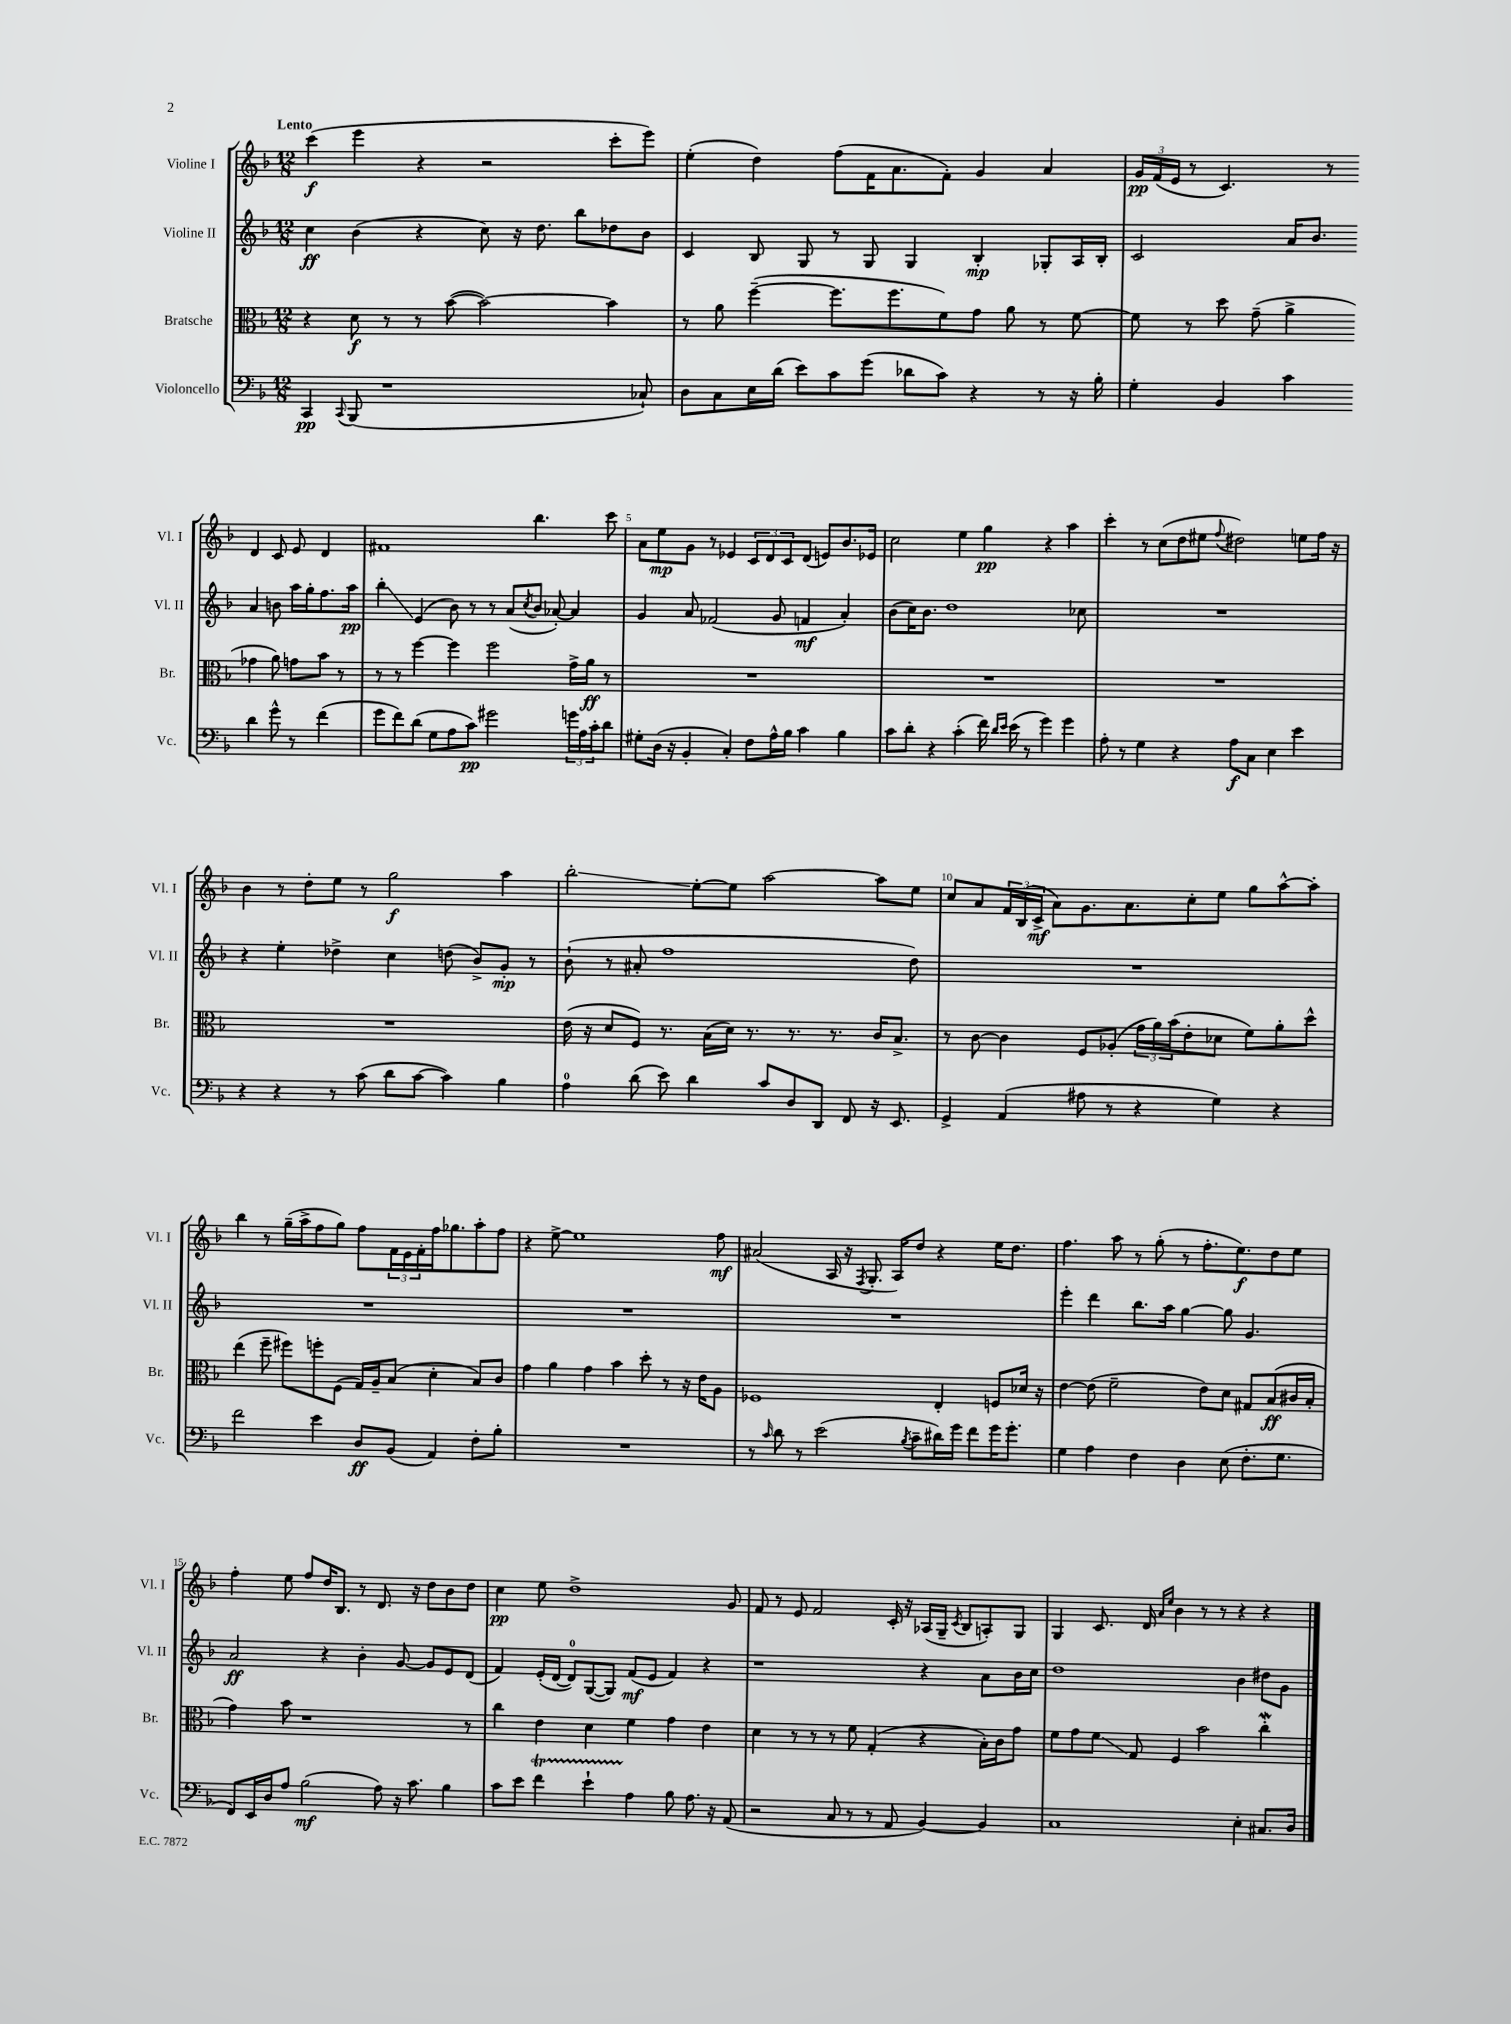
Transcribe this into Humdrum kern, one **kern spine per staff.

**kern	**kern	**kern	**kern
*staff4	*staff3	*staff2	*staff1
*clefF4	*clefC3	*clefG2	*clefG2
*k[b-]	*k[b-]	*k[b-]	*k[b-]
*M12/8	*M12/8	*M12/8	*M12/8
4CC	4r	4cc	(4ccc
8qqCC	.	.	.
(8BBB-	8d	(4b-	4eee
1r	8r	.	.
.	8r	4r	4r
.	([8b-	.	.
.	2b-_)	8cc)	2r
.	.	16r	.
.	.	8.dd	.
.	.	8bb-	.
.	4b-]	8dd-	8ccc'
8C-`)	.	8b-	8eee)
=	=	=	=
8D	8r	4c	(4ee'
8C	8a	.	.
16E	([4ff~	8B-	4dd)
(16d	.	.	.
8e)	.	8G	.
8c	8.ff]	8r	(8ff
(8g	.	8G	16f
.	8.ff	.	8.a
8d-	.	4G	.
8c)	8f)	.	8f')
4r	8g	4B-'	4g
.	8a	.	.
8r	8r	8G-'	4a
16r	[8f	16A	.
16B-'	.	16B-'	.
=	=	=	=
4G'	8f]	2c	24g
.	.	.	(24f
.	.	.	24e
.	8r	.	8r
4BB-	8dd	.	4.c)
.	(8g~	.	.
4c	4a^	16a	.
.	.	8.b-	.
.	.	.	8r
4d	4g-	4a	4d
8g^^	8a)	8b	8c
8r	8g	16aa	8e
.	.	16gg'	.
(4f	8b-	8.ff	4d
.	8r	.	.
.	.	16aa	.
=	=	=	=
8g	8r	4bb-'	1f#
8f)	8r	.	.
(8d	[4ff	(4e	.
8G	.	.	.
8A	4ff]	8b-)	.
8c)	.	8r	.
2g#	2ff	8r	.
.	.	(8a	.
.	.	8qcc	.
.	.	8b-	4.bb-
.	.	[8a-')	.
24g	16g^	4a-]	.
24A	.	.	.
.	16a	.	.
24c'	.	.	.
8d	8r	.	8ccc
=	=	=	=
8G#'	1.r	4g	8a
(16D	.	.	8ee
16r	.	.	.
4BB-'	.	8a	8g
.	.	(2f-	8r
4C')	.	.	4e-
8F	.	.	12c
.	.	.	12d
16A^^	.	8g	.
.	.	.	12c
16B-	.	.	.
4c	.	4f	(8d
.	.	.	8e)
4B-	.	4a')	8.b-
.	.	.	16e-
=	=	=	=
8c	1.r	(8b-	2cc
8d'	.	16cc)	.
.	.	8.b-	.
4r	.	.	.
.	.	1dd	.
(4c'	.	.	4ee
16f)	.	.	4gg
16qqd	.	.	.
16qqe	.	.	.
(16e	.	.	.
8r	.	.	.
4g)	.	.	4r
4g	.	.	4aa
.	.	8cc-	.
=	=	=	=
8A'	1.r	1.r	4ccc'
8r	.	.	.
4G	.	.	8r
.	.	.	(8cc
4r	.	.	8dd
.	.	.	8ee#
.	.	.	8qqff
8A	.	.	2dd#)
8C	.	.	.
4E	.	.	.
4e	.	.	8ee
.	.	.	16ff
.	.	.	16r
=	=	=	=
4r	1.r	4r	4b-
4r	.	4ee'	8r
.	.	.	8dd'
8r	.	4dd-^	8ee
(8c	.	.	8r
8d	.	4cc	2gg
[8c	.	.	.
4c])	.	(8dd	.
.	.	8b-^)	.
4B-	.	8g'	4aa
.	.	8r	.
=	=	=	=
4A	(16e	(8b-`	2bb-'
.	16r	.	.
.	8d	8r	.
(8d	8F)	8a#'	.
8e)	8.r	1ff	.
4d	.	.	[8ee'
.	(16B-	.	.
.	16d)	.	8ee]
.	8.r	.	.
8c	.	.	[2aa
8D	8.r	.	.
8DD	.	.	.
.	8.r	.	.
8FF	.	.	.
16r	16c	.	8aa]
8.EE	8.B-^	.	.
.	.	8dd)	8ee
=	=	=	=
4GG^	8r	1.r	8cc
.	[8c	.	8a
(4AA	4c]	.	24f
.	.	.	(24B-
.	.	.	24c^
.	.	.	8a)
8A#	8F	.	8.g
8r	(8A-'	.	.
.	.	.	8.a
4r	24g	.	.
.	24a)	.	.
.	(24b-	.	.
.	8e'	.	8cc'
4G)	8d-	.	8ee
.	8f)	.	8gg
4r	8a'	.	[8aa^^
.	8dd^^	.	8aa']
=	=	=	=
2f	(4ee	1.r	4bb-
.	8ff~	.	8r
.	8ff#)	.	(16gg~
.	.	.	16aa^
4e	8ff'	.	8ff
.	(8F	.	8gg)
8D	16G)	.	8ff
.	16A~	.	.
(8BB-	(8B-	.	24f
.	.	.	24e
.	.	.	24f'
4AA)	4d'	.	16ff
.	.	.	8.gg-
8F'	8B-)	.	8aa'
8B-'	8c	.	8ff
=	=	=	=
1.r	4g	1.r	4r
.	4a	.	[8ee^
.	.	.	1ee]
.	4g	.	.
.	4b-	.	.
.	8dd'	.	.
.	8r	.	.
.	16r	.	.
.	16e	.	.
.	8A	.	8ff
=	=	=	=
8r	1F-	1.r	(2a#
16qqc	.	.	.
8d	.	.	.
8r	.	.	.
(2e	.	.	.
.	.	.	16A
.	.	.	16r
.	.	.	8qF
.	.	.	8.G'
.	.	.	16A)
8qB-	.	.	.
8c~	.	.	8dd
16d#)	4E'	.	4r
16g	.	.	.
8f	.	.	.
16g	8F	.	16ee
8.g'	.	.	8.dd
.	16d-	.	.
.	16r	.	.
=	=	=	=
4G	[4e	4eee'	4.ff
4A	(8e]	4ddd	.
.	2f~	.	8aa
4F	.	8.bb-	8r
.	.	.	(8gg'
.	.	16aa	.
4D	.	[4gg	8r
.	8e)	.	8.ff'
(8E	8d	8gg]	.
.	.	.	8.ee)
8.F'	8G#	4.g	.
.	(8B-	.	8dd
8.G	.	.	.
.	16c#	.	8ee
.	16B-'	.	.
=	=	=	=
8FF)	4g)	2a	4ff'
16EE	.	.	.
16D	.	.	.
8A	8b-	.	8ee
(2B-	1r	.	8ff
.	.	4r	16dd
.	.	.	8.B-
.	.	4b-'	8r
8A)	.	.	8.d
16r	.	[8g	.
8.c	.	.	16r
.	.	8g]	8dd
4B-	.	8e	8b-
.	8r	(8d	8dd
=	=	=	=
8c	4cc	4f)	4cc
8e	.	.	.
4f	4e	(16e'	8ee
.	.	[16d	.
.	.	8d])	1dd^
4e`	4d	([8G	.
.	.	8G])	.
4A	4f	(8f	.
.	.	8e	.
8B-	4g	4f)	.
8.A	.	.	.
.	4e	4r	.
16r	.	.	.
(8AA	.	.	8g
=	=	=	=
2r	4d	1r	8f
.	.	.	8r
.	8r	.	8e
.	8r	.	2f
8C	8r	.	.
8r	8f	.	.
8r	(4G'	.	.
8AA	.	.	16c'
.	.	.	16r
[4BB-)	4r	4r	(16A-
.	.	.	16G~
.	.	.	8qc
.	.	.	8B-
4BB-]	16B-')	8a	8A')
.	16c	.	.
.	8g	16b-	8G
.	.	16cc	.
=	=	=	=
1C	8f	1dd	4G
.	8g	.	.
.	8f	.	8.c
.	8G	.	.
.	.	.	16d
.	.	.	16qqa
.	.	.	16qqee
.	4F	.	4b-
.	2b-	.	8r
.	.	.	8r
4E'	.	4b-	4r
8.C#	4cc'	8dd#	4r
.	.	8g	.
16D	.	.	.
==	==	==	==
*-	*-	*-	*-
